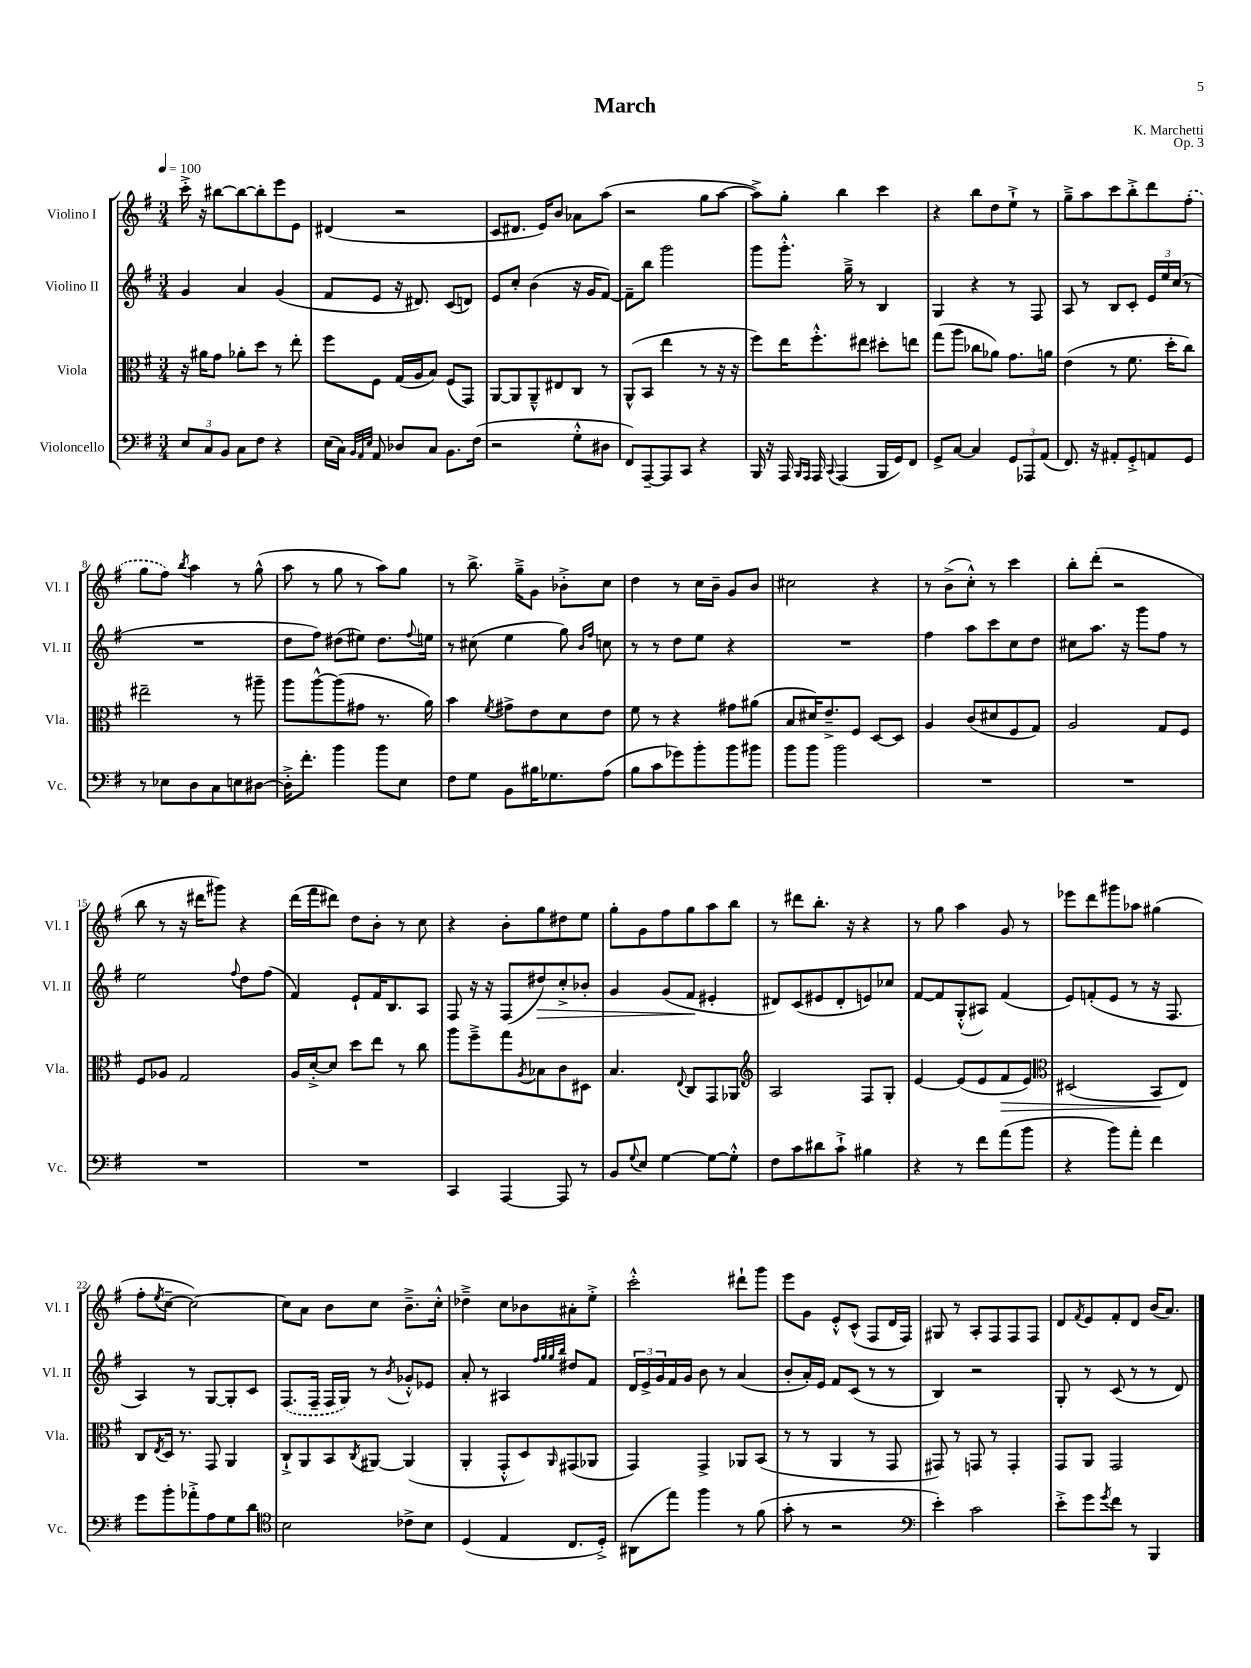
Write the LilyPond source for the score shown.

\header { title = "March" composer = "K. Marchetti" opus = "Op. 3" }
<<
\new StaffGroup <<
\new Staff = "s0" \with { instrumentName = "Violino I" shortInstrumentName = "Vl. I" } {
    \clef treble \key g \major \numericTimeSignature \time 3/4 \tempo 4 = 100
    c'''16-.-> r16 bis''8~ bis''8~ bis''8-. e'''8 e'8 |
    dis'4( r2 |
    c'8 dis'8. e'16) b'8 aes'8 a''8( |
    r2 g''8 a''8~ |
    a''8->) g''8-. b''4 c'''4 |
    r4 b''8 d''8 e''8-!-> r8 |
    g''8---> a''8 c'''8 b''8-.-> d'''8 \once \slurDashed fis''8-.( |
    g''8 fis''8) \acciaccatura { b''8 } a''4 r8 g''8-^( |
    a''8 r8 g''8 r8 a''8) g''8 |
    r8 b''8.-> g''16---> g'8 bes'8-.-> c''8 |
    d''4 r8 c''16 b'16-- g'8 b'8 |
    cis''2 r4 |
    r8 b'8->( c''8-.-^) r8 c'''4 |
    b''8-. d'''8-.( r2 |
    b''8 r8 r16 dis'''16 gis'''8) r4 |
    d'''16( fis'''16 dis'''8) d''8 b'8-. r8 c''8 |
    r4 b'8-. g''8 dis''8 e''8 |
    g''8-. g'8 fis''8 g''8 a''8 b''8 |
    r8 dis'''8 b''8.-. r16 r4 |
    r8 g''8 a''4 g'8 r8 |
    ees'''8 d'''8 gis'''8 aes''8 gis''4( |
    fis''8-. \acciaccatura { e''8 } c''8~-- c''2~) |
    c''8 a'8 b'8 c''8 b'8.---> c''16-.-^ |
    des''4---> c''8 bes'8 ais'8-. e''8-.-> |
    c'''2-.-^ dis'''8-! g'''8 |
    e'''8 g'8 e'8-.-^ c'8-^( fis8 d'16 fis16) |
    gis8 r8 a8-. fis8 fis8 fis8 |
    d'8 \acciaccatura { fis'8 } e'8 fis'8-. d'8 b'16( a'8.) \bar "|." |
}
\new Staff = "s1" \with { instrumentName = "Violino II" shortInstrumentName = "Vl. II" } {
    \clef treble \key g \major \numericTimeSignature \time 3/4
    g'4 a'4 g'4( |
    fis'8 e'8 r16 dis'8.) c'8( d'8) |
    e'8 c''8-. b'4( r16 g'16 fis'8~) |
    fis'8-- b''8 g'''2 |
    g'''8 g'''8.-.-^ g''16---> r8 b4 |
    g4 r4 r8 fis8 |
    a8 r8 b8 c'8-. \tuplet 3/2 { e'16 e''16 c''16( } r8 |
    R2. |
    d''8 fis''8) dis''8( eis''8) dis''8. \appoggiatura { fis''8 } e''16 |
    r8 cis''8( e''4 g''8) \grace { b'16 fis''16 } c''8 |
    r8 r8 d''8 e''8 r4 |
    R2. |
    fis''4 a''8 c'''8 c''8 d''8 |
    cis''8 a''8. r16 g'''8 fis''8 r8 |
    e''2 \appoggiatura { fis''8 } d''8 fis''8( |
    fis'4) e'8-! fis'16 b8. a8 |
    fis8 r16 r16 fis8( dis''8\>) c''8-.-> bes'8-. |
    g'4 g'8( fis'8\! eis'4-. |
    dis'8) c'8( eis'8 dis'8-. e'8) ces''8 |
    fis'8~ fis'8 g8-.-^( ais8) fis'4( |
    e'8) f'8-.( e'8 r8 r16 fis8. |
    a4) r8 g8~ g8-. c'8 |
    \once \slurDashed fis8.( fis16-- fis16 g16) r8 \acciaccatura { b'8 } ges'8-.-^ ees'8 |
    a'8-. r8 ais4 \grace { fis''32 g''32 g''32 b''32 } dis''8 fis'8 |
    \tuplet 3/2 { d'16 e'16-> g'16 } fis'16 g'16 b'8 r8 a'4( |
    b'8-. a'16-.) e'16 fis'8 c'8( r8 r8 |
    b4) r2 |
    g8-. r8 c'8( r8 r8 d'8) \bar "|." |
}
\new Staff = "s2" \with { instrumentName = "Viola" shortInstrumentName = "Vla." } {
    \clef alto \key g \major \numericTimeSignature \time 3/4
    r16 ais'16 g'8 aes'8-. d''8 r8 e''8-. |
    fis''8 fis8 g16( a16 b8) fis8( g,8) |
    a,8~ a,8 a,8---^ eis8 c8 r8 |
    a,8-^( b,8 e''4 r8 r16 r16 |
    fis''8) e''16 fis''8.-.-^ eis''8 dis''8-. e''8 |
    g''8( a''8 ces''8 aes'8) g'8. a'16 |
    e'4( r8 fis'8. d''16-. c''8) |
    eis''2-- r8 ais''8-- |
    a''8 a''8~-^ a''8( gis'8 r8. a'16) |
    b'4 \acciaccatura { fis'8 } gis'8-> e'8 d'8 e'8 |
    fis'8 r8 r4 gis'8 ais'8( |
    b8 dis'16) e'8.---> fis8 d8~ d8 |
    a4 c'8( dis'8 fis8 g8) |
    a2 g8 fis8 |
    fis8 aes8 g2 |
    a16 d'16~-.-> d'8 d''8 e''8 r8 c''8 |
    a''8 fis''8---> g''8 \acciaccatura { a8 } bes8 c'8 dis8 |
    b4. \appoggiatura { e8 } c8 g,8 aes,8 |
    \clef treble a2 fis8 g8-. |
    e'4~ e'8( e'8 fis'8\> e'8) |
    \clef alto dis2( b,8\! e8) |
    c8 \acciaccatura { e8 } d16 r8. g,8 a,4 |
    c8-!-> a,8 b,8 \acciaccatura { c8 } ais,8~ ais,4( |
    a,4-. g,8-.-^ d8) \grace { a,16 } gis,8( aes,8 |
    g,4) g,4-> aes,8 b,8( |
    r8 r8 a,4 r8 g,8 |
    gis,8) r8 g,8 r8 g,4-. |
    g,8 a,8 g,2 \bar "|." |
}
\new Staff = "s3" \with { instrumentName = "Violoncello" shortInstrumentName = "Vc." } {
    \clef bass \key g \major \numericTimeSignature \time 3/4
    \tuplet 3/2 { e8 c8 b,8 } c8 fis8 r4 |
    e16( c16) \grace { b,32 a,32 e32 } a,8 des8 c8 b,8. fis16( |
    r2 g8-.-^ dis8 |
    fis,8) a,,8~-- a,,8 c,8 r4 |
    b,,16 r16 a,,16 \grace { b,,16 a,,16 } a,,16 \appoggiatura { c,8 } a,,4( b,,16 g,16) fis,8 |
    g,8-> c8~ c4 \tuplet 3/2 { g,8 aes,,8 a,8( } |
    fis,8.) r16 ais,8-. g,8-.-> a,8 g,8 |
    r8 ees8 d8 c8 e8 dis8~ |
    dis16-.-> fis'8.-. b'4 b'8 e8 |
    fis8 g8 b,8 bis16 ges8. a8( |
    b8 c'8 ges'8) b'8-. b'8 bis'8 |
    b'8 b'8 b'2 |
    R2. |
    R2. |
    R2. |
    R2. |
    c,4 a,,4~ a,,8 r8 |
    b,8 \appoggiatura { g8 } e8 g4~ g8~ g8-.-^ |
    fis8 c'8 dis'8 c'8-!-> bis4 |
    r4 r8 fis'8 a'8( b'8 |
    r4 b'8) a'8-. fis'4 |
    g'8 b'8-. aes'8-.-> a8 g8 d'8 |
    \clef tenor b2 ces'8-> b8 |
    d4( e4 c8. d16-.->) |
    ais,8( e''8) fis''4 r8 fis'8( |
    g'8-. r8 r2 |
    \clef bass e'4-.) c'2 |
    e'8-.-> g'8 \acciaccatura { g'8 } fis'8 r8 b,,4 \bar "|." |
}
>>
>>
